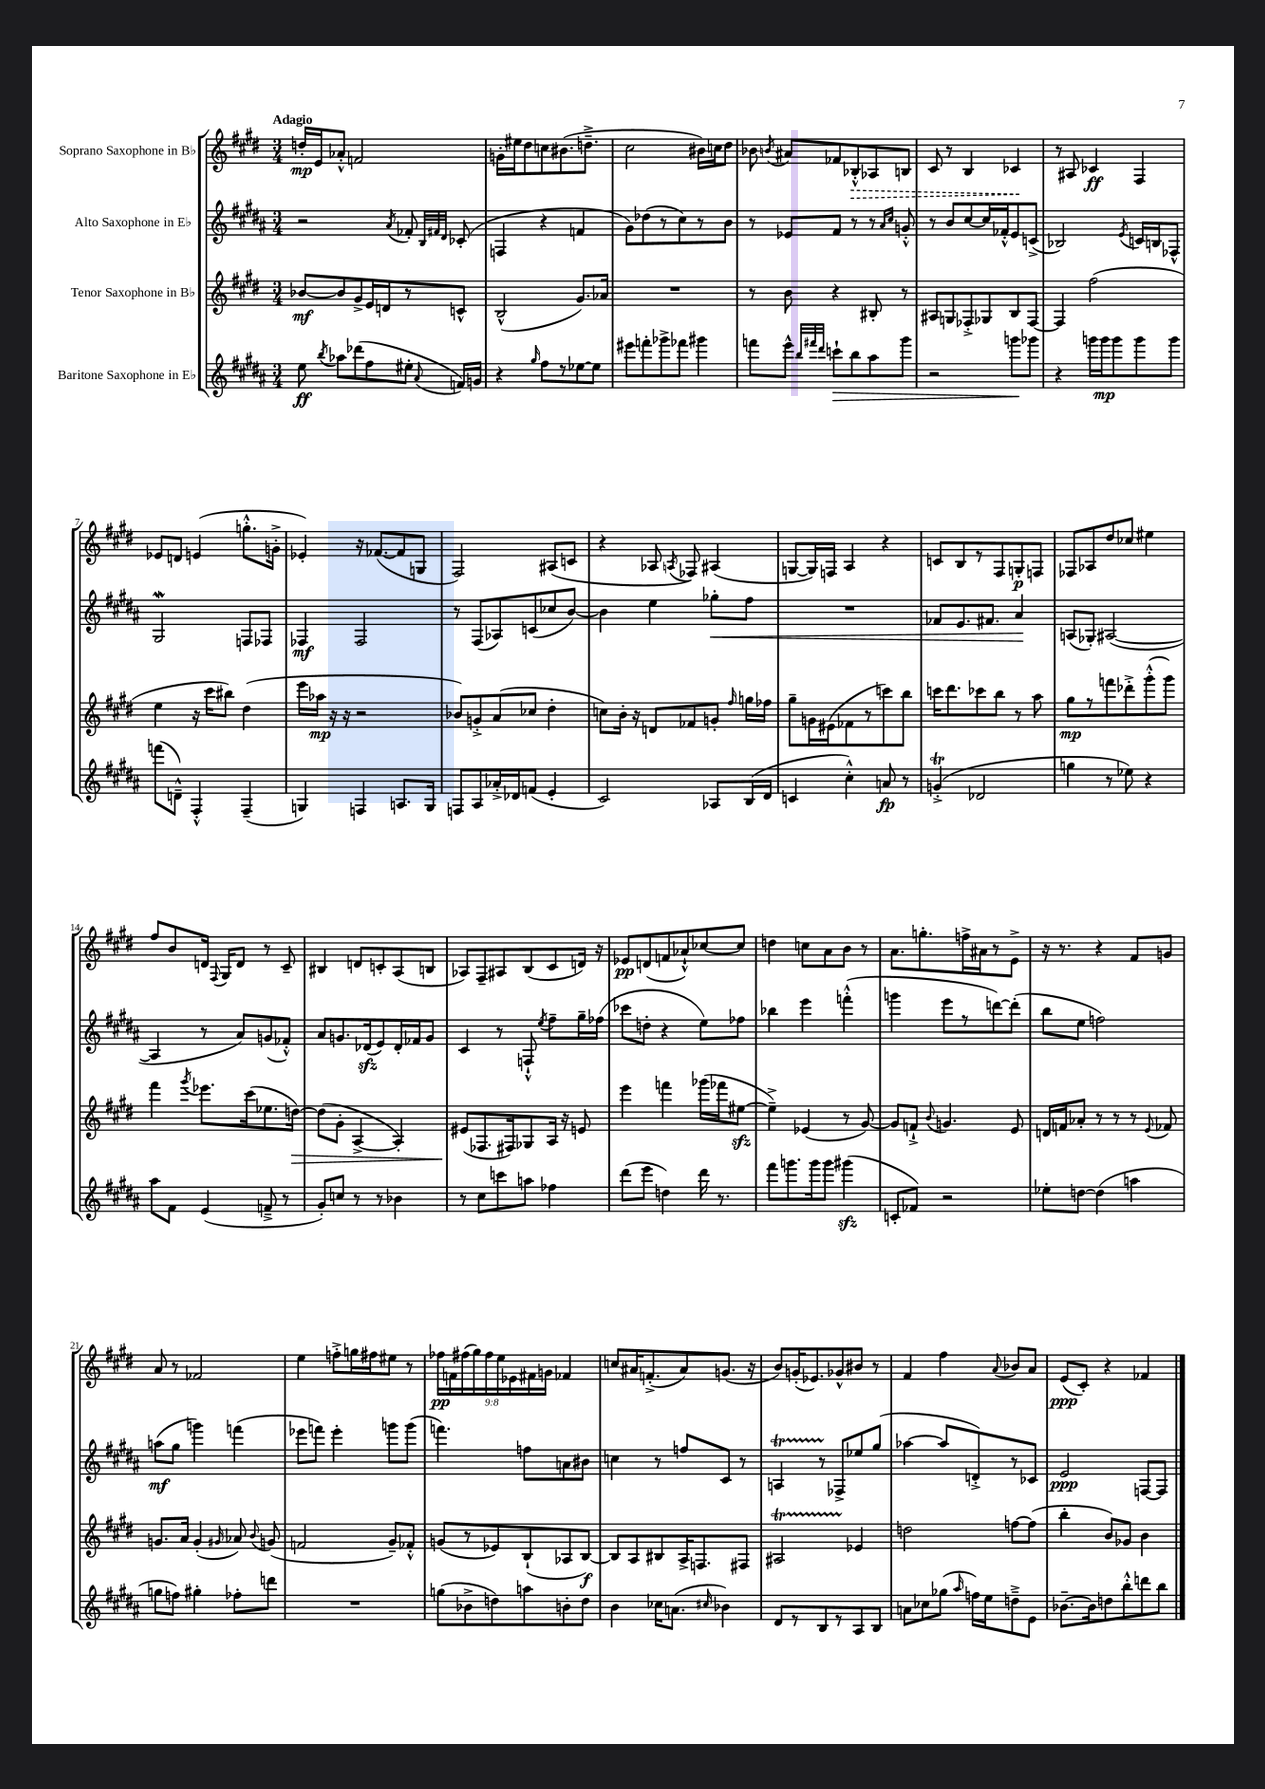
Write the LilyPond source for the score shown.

<<
\new StaffGroup <<
\new Staff = "s0" \with { instrumentName = "Soprano Saxophone in Bb" } {
    \clef treble \key e \major \numericTimeSignature \time 3/4 \override Staff.TupletNumber.text = #tuplet-number::calc-fraction-text \tempo "Adagio"
    \autoBeamOff d''16[-.\mp e'16 aes'8]-.-^ f'2 |
    g'16[-. eis''16 dis''8 c''8 bis'8.( d''8.]---> |
    cis''2 bis'16[) c''16 dis''8] |
    bes'8 \acciaccatura { b'8 } ais'8[ fes'8 \once \override Hairpin.style = #'dashed-line bes8-.-^\> aes8 b8] |
    cis'8 r8 b4 ces'4\! |
    r8 ais8 ces'4\ff fis4 |
    ees'8[ d'8] e'4( g''8.[-.-^ g'16]-.-> |
    ees'4-.) r16 fes'8.[~( fes'8 g8] |
    fis2) ais8[( c'8] |
    r4 aes8 \acciaccatura { a8 } fes8) ais4( |
    g8[~ g16) f16] a4 r4 |
    c'8[ b8 r8 fis8 g8-.\p f8] |
    fes8[ aes8 dis''8 ces''8] eis''4 |
    fis''8[ b'8 d'16] \appoggiatura { fis8 } gis16[ d'8] r8 cis'8-- |
    bis4 d'8[ c'8-. a8( b8] |
    aes8[) fis8-- ais8 b8( cis'8 d'16]) r16 |
    ees'8[\pp d'8( f'8 aes'8-!-^) ces''8~ ces''8] |
    d''4 c''8[ a'8 b'8] r8 |
    a'8.[ g''8.-. f''16-> ais'16 r8 e'8]-> |
    r16 r8. r4 fis'8[ g'8] |
    a'8 r8 fes'2 |
    e''4 f''8[-.-> g''16 fis''16 eis''8] r8 |
    \tuplet 9/8 { fes''16[\pp f'16 fis''16( gis''16) fis''16 e''16 ees'16 fis'16 g'16] } fes'4 |
    c''8[ ais'16 f'8.-.->( ais'8) g'8.]( r16 |
    b'8[) g'16-.( ees'8.) ges'8-^ bis'8] r8 |
    fis'4 fis''4 \appoggiatura { a'8 } bes'8[ a'8] |
    e'8[\ppp( cis'8]-.) r4 fes'4 \bar "|." |
}
\new Staff = "s1" \with { instrumentName = "Alto Saxophone in Eb" } {
    \clef treble \key b \major \numericTimeSignature \time 3/4
    \autoBeamOff r2 \acciaccatura { ais'8 } fes'8-. \grace { b32[ fis'32 dis'32] } ces'8-.( |
    f4 r4 f'4 |
    gis'8[) des''8( r8 cis''8) r8 b'8] |
    r8 ees'8[ fis'8] r8 r8 \grace { ais'16[ cis''16] } g'8-.-^ |
    r8 b'8[ cis''8~ cis''16 fes'16-.-^ e'8 c'8]->( |
    bes2) \acciaccatura { e'8 } c'16[ b16 fes8]-^ |
    gis2\mordent f8[ fes8] |
    fes4\mf fes2 |
    r8 fis8[( aes8) c'8( ces''8 b'8]~) |
    b'4 e''4 ges''8[-.\< fis''8] |
    R2. |
    fes'8[ e'8. fis'8.] ais'4\! |
    a8[( ges8]-.) ais2~( |
    ais4 r8 ais'8[) g'8( fes'8]-.-^) |
    ais'8[ g'8. des'16\sfz( e'8) des'16-. fes'16 g'8] |
    cis'4 r8 f8-!-^ \acciaccatura { e''8 } fis''8[-- gis''16-- fes''16]( |
    ces'''8[ d''8]-. r4 e''8[) fes''8] |
    bes''4 e'''4 f'''4-.-^( |
    g'''4 e'''8[ r8 d'''8~) d'''8]-.( |
    b''8[ e''8] f''2) |
    a''8[\mf( gis''8] g'''4) f'''4( |
    ees'''8[ f'''8]) ees'''4-. g'''8[ g'''8]( |
    f'''4.) f''8[ a'8 bis'8] |
    c''4 r8 f''8[ cis'8] r8 |
    a4\startTrillSpan r8 fes8[->\stopTrillSpan ees''8 gis''8]( |
    aes''4~ aes''8[ d'8-.->) r8 ces'8] |
    e'2\ppp f8[~ f8] \bar "|." |
}
\new Staff = "s2" \with { instrumentName = "Tenor Saxophone in Bb" } {
    \clef treble \key e \major \numericTimeSignature \time 3/4
    \autoBeamOff bes'8[~\mf bes'8 gis'8-> e'16 d'16 r8 c'8]-^ |
    b2-^( gis'8.[) aes'16] |
    R2. |
    r8 b'8 r4 bis8-. r8 |
    ais8[ g8 fes8-.-> ges8 b8 fes8]~ |
    fes4 fis''2( |
    e''4 r16 cis'''16[ bis''8]) dis''4( |
    e'''16[ aes''16]\mp r16 r16 r2 |
    bes'8[) g'8-.-> a'8( ces''8] dis''4-. |
    c''8[) b'16]-. r16 d'8[ fes'8 g'8]-. \grace { fis''16 } g''16[ fes''16] |
    gis''8[-- g'16 eis'16( fes'8 r8 c'''8) b''8] |
    c'''16[ dis'''8. ces'''8 b''8] r8 a''8 |
    gis''8[\mp r8 f'''8 des'''8-.-> gis'''8-.-^( gis'''8]) |
    fis'''4 \acciaccatura { gis'''8 } ees'''8.[ cis'''16( ees''8. d''16]~\>) |
    d''8[( gis'8]-. a4~-> a4-.) |
    eis'8[\!( fes8. fis16) ges8 a16] r16 e'8 |
    e'''4 f'''4 ges'''16[( fes'''16 eis''8]~\sfz |
    eis''4--->) ees'4( r8 gis'8~) |
    gis'8[ f'8]-!-> \appoggiatura { b'8 } g'4. e'8 |
    d'16[ f'16 aes'8]-. r8 r8 r8 \appoggiatura { e'8 } fes'8 |
    g'8.[ a'16] g'4-.( \grace { gis'16 } aes'8) \appoggiatura { b'8 } g'8( |
    f'2 gis'8[--) fes'8]-.-^ |
    g'8[( r8 ees'8) b8-!( aes8 b8]~\f) |
    b8[ a8 bis8 a16-> f8. fis8] |
    ais2\startTrillSpan ees'4\stopTrillSpan |
    d''2 f''8[~ f''8]( |
    b''4-. b'8[) ges'8] b'4 \bar "|." |
}
\new Staff = "s3" \with { instrumentName = "Baritone Saxophone in Eb" } {
    \clef treble \key b \major \numericTimeSignature \time 3/4
    \autoBeamOff e''8\ff \acciaccatura { b''8 } aes''8[ des'''8( fis''8 eis''8]-. \appoggiatura { ais'8 } f'16[) g'16] |
    r4 \grace { gis''16 } fis''8[ r8 ees''8~ ees''8] |
    eis'''8[ f'''8-. ges'''8-> fes'''8] gis'''4 |
    f'''8[ e'''8]-^ \grace { b''32[ fis'''32 dis'''32] } c'''8[-!\> b''8 ais''8 gis'''8] |
    r2 g'''8[\! ges'''8] |
    r4 g'''16[ g'''16\mp g'''8 g'''8 g'''8] |
    f'''8[( d'8]---^) fis4-.-^ fis4--( |
    g4) f4 a8.[ g16] |
    f8[ ais8 aes'16-.-> des'16 f'8]( e'4-. |
    cis'2) aes8[ b16( dis'16] |
    c'4 cis''4-.-^) a'8\fp r8 |
    g'4-.->\trill( des'2 |
    g''4 r8 ees''8) r4 |
    ais''8[ fis'8] e'4( f'8---> r8 |
    gis'8[-.) c''8] r8 r8 bes'4 |
    r8 cis''8[ c'''8 a''8] fes''4 |
    dis'''8[( e'''8] d''4) dis'''16 r8. |
    fis'''8[ g'''8. g'''16 g'''8] gis'''4\sfz( |
    c'8[-. fes'8]) r2 |
    ees''8[-. d''8]~ d''4( a''4 |
    g''8[ f''8]) gis''4-. fes''8[-. d'''8] |
    R2. |
    g''8[( bes'8-> d''8) a''8 b'8-. d''8] |
    b'4 ces''16[ a'8.]( \grace { cis''16 } bes'4) |
    dis'8[ r8 b8 r8 ais8 b8] |
    a'8[ ces''8 ges''8]( \grace { ais''16 } f''16[) e''16 d''8---> e'8] |
    bes'8.[~-- bes'16 d''8 b''8-.-^ d'''8 b''8] \bar "|." |
}
>>
>>
